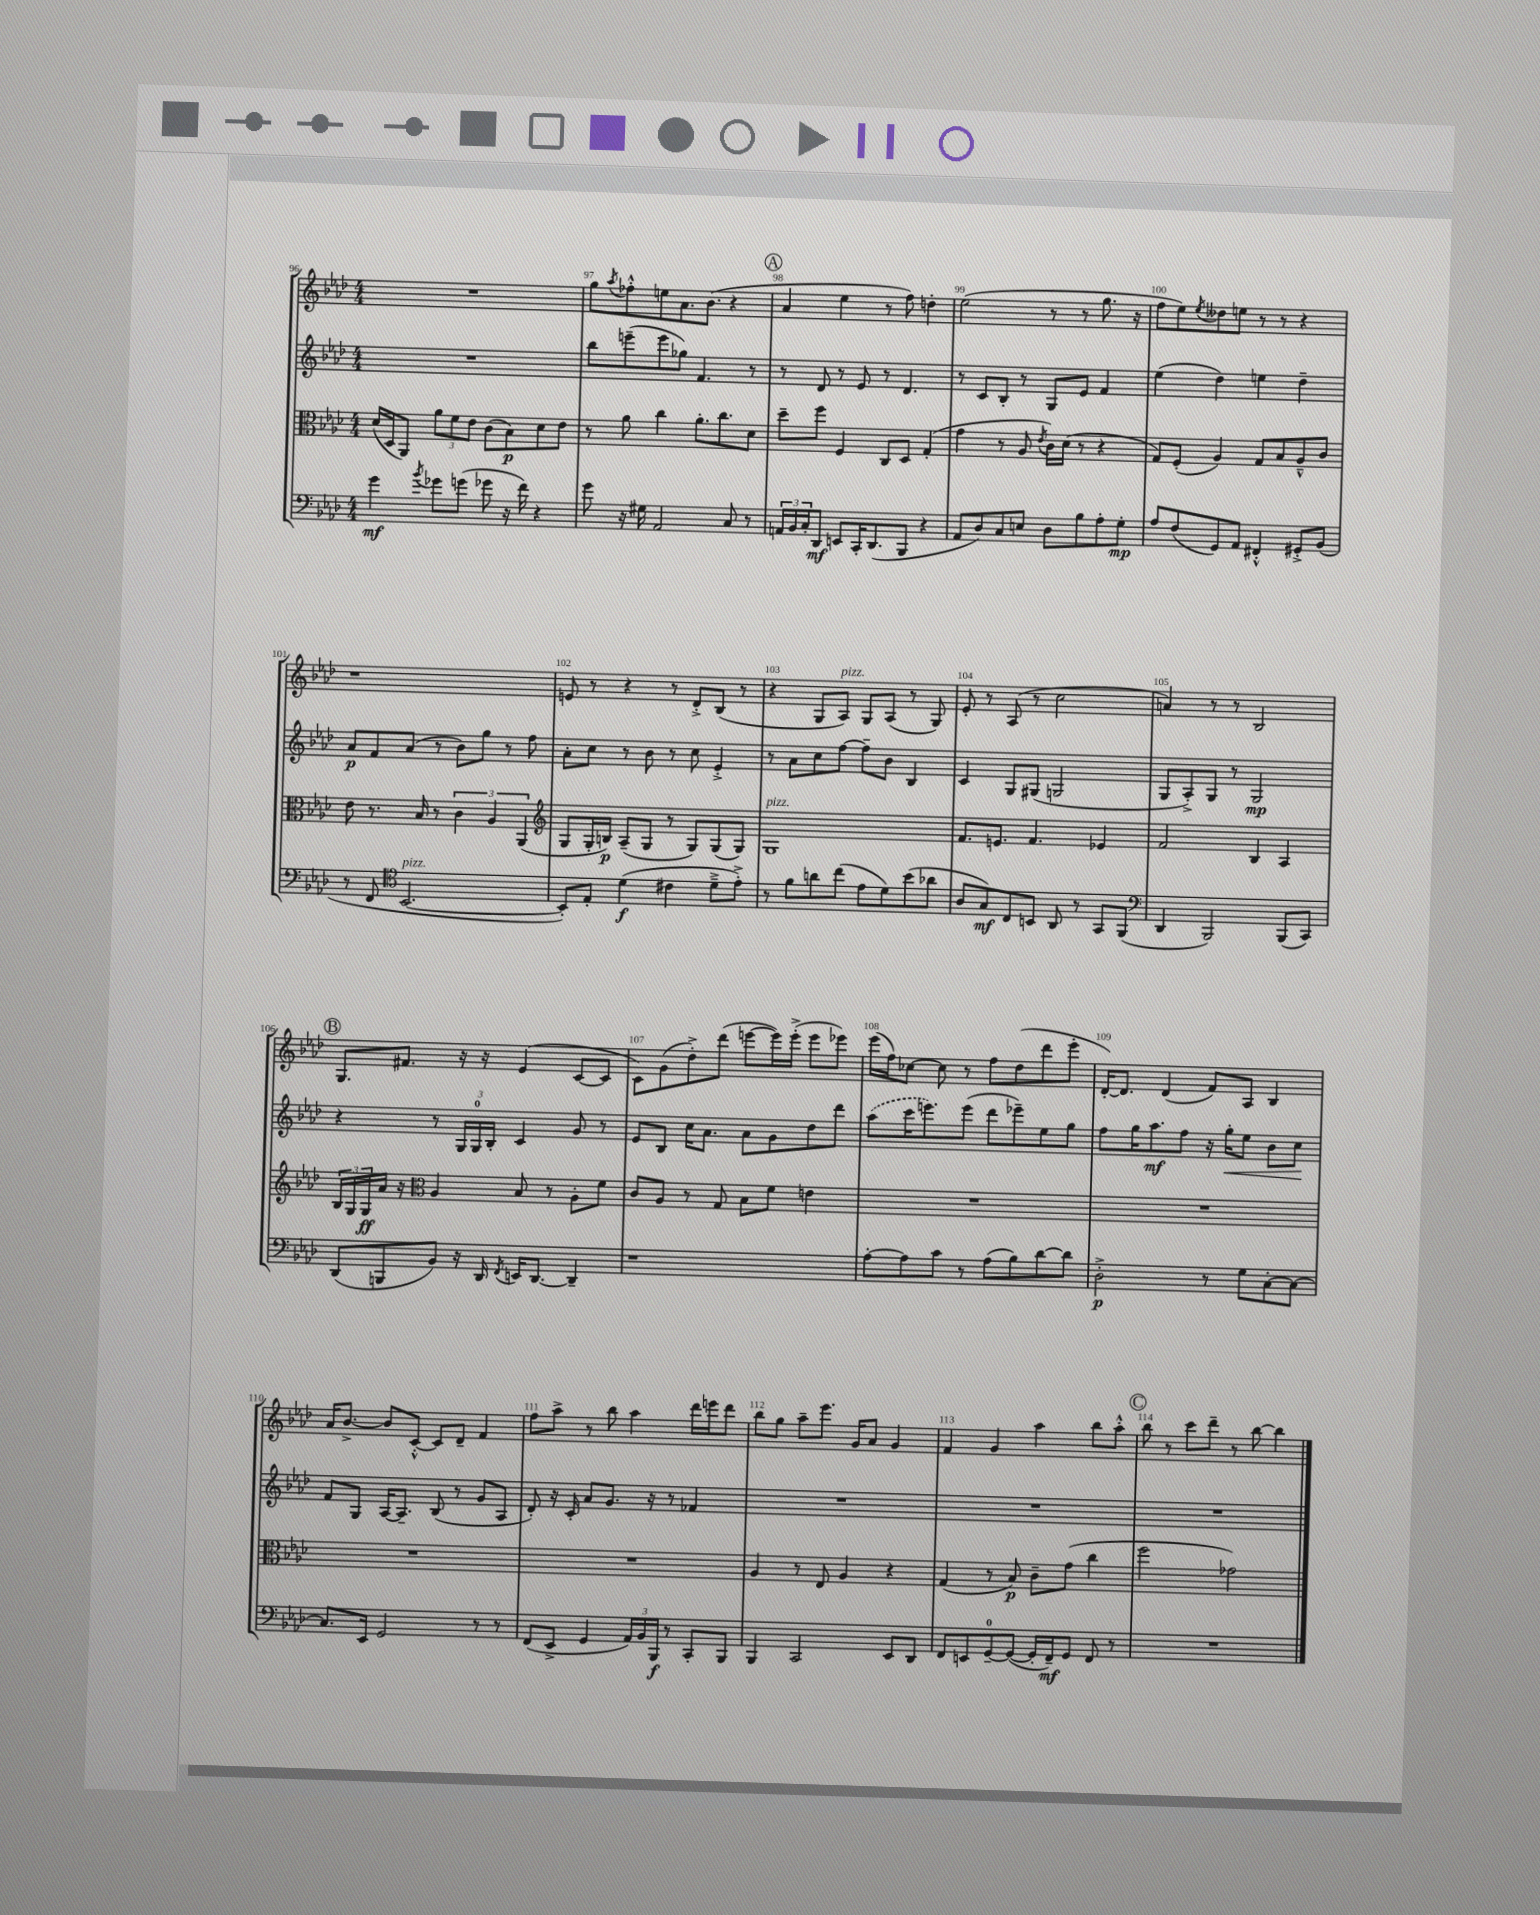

**kern	**kern	**kern	**kern
*staff4	*staff3	*staff2	*staff1
*clefF4	*clefC3	*clefG2	*clefG2
*k[b-e-a-d-]	*k[b-e-a-d-]	*k[b-e-a-d-]	*k[b-e-a-d-]
*M4/4	*M4/4	*M4/4	*M4/4
4g\	(16d-/LL	1r	1r
.	16D-/J	.	.
.	8AA-/J)	.	.
8qb-/	.	.	.
8g-\L	12a-\L	.	.
.	12f\	.	.
(8g\J	.	.	.
.	12e-\J	.	.
8g-\	(8c\L	.	.
16r	8B-\)	.	.
16f\)	.	.	.
4r	8d-\	.	.
.	8e-\J	.	.
=	=	=	=
8g\	8r	8bb-\L	8gg\L
.	.	.	8qaa-/
16r	8a-\	(8eee~\	8ff-'^^\
16G#\	.	.	.
2AA-/	4cc\	8eee\	8ee\
.	.	8gg-\J)	8.a-\
.	8.a-'\L	4.f/	.
.	.	.	(8.b-\J
.	8.cc\	.	.
8C/	.	.	4r
8r	8d-\J	8r	.
=	=	=	=
24AA/LL	8dd-~\L	8r	4a-/
24BB-/	.	.	.
24C'/J	.	.	.
8DD-/J	8ff\J	8d-/	.
8EE/L	4F/	8r	4ee-\
16CC'/K	.	8e-/	.
(8.DD-/	.	.	.
.	8C/L	8r	8r
8BBB-/J	8D-/J	4.d-/	8ff\)
4r	(4G'/	.	4dd'\
=	=	=	=
8AA-/L	4g\	8r	(2ee-\
8D-/)	.	8c/L	.
8C/	8r	8B-'/J	.
8E/J	8A-/	8r	.
.	8qe-/	.	.
8D-\L	16c\LL)	8G/L	8r
.	(16d-\JJ	.	.
8B-\	8r	8e-/J	8r
8A-'\	4r	4f/	8.gg\
8G'\J	.	.	.
.	.	.	16r
=	=	=	=
8A-/L	8G/L)	(4ee-\	8ff\L
(8F/	(8F'/J	.	8ee-\)
.	.	.	8qee-/
8GG/)	4A-/)	4dd-\)	8dd--\
8AA-/J	.	.	8ee\J
4FF#'^^/	8G/L	4ee\	8r
.	8B-/	.	8r
8GG#'^/L	8A-~^^/	4dd-~\	4r
(8BB-/J	8c/J	.	.
=	=	=	=
8r	8e-\	8a-/L	1r
8FF/	8.r	8f/	.
*clefC4	*	*	*
[2.BB-/	.	(8a-/J	.
.	16B-/	.	.
.	8r	8r	.
.	6c\	8b-\L)	.
.	.	8gg\J	.
.	6A-/	.	.
.	.	8r	.
.	(6AA-/	.	.
.	.	8ff\	.
=	=	=	=
*	*clefG2	*	*
8BB-'/]L)	8G/L	8a-'\L	8e/
8E-'/J	16G'/L	8cc\J	8r
.	16B/JJ)	.	.
(4d-\	(8A-~/L	8r	4r
.	8G/J	8b-\	.
4c#\	8r	8r	8r
.	8G/L)	8cc\	8d-'^/L
8d-~^\L	(8G/	4e-'^/	(8B-/J
8e-'^\J)	8G/J)	.	8r
=	=	=	=
8r	1G	8r	4r
8f\L	.	8a-\L	.
8a\	.	8cc\	8G/L
(8cc\J	.	[8ff\J	8A-/J)
8e-\L	.	8ff~\]L	8G/L
8d-\)	.	8b-\J	(8A-/J
(8b-\	.	4B-/	8r
8a-\J	.	.	8G/)
=	=	=	=
8A-/L	8.f/L	4c/	8e-'/
8G/)	.	.	8r
.	8.e/J	.	.
8C/	.	8G/L	(8A-/
8BB/J	4.f/	(8G#/J	8r
8AA-/	.	2G/	2cc\
8r	.	.	.
8GG/L	4e-/	.	.
(8FF/J	.	.	.
=	=	=	=
*clefF4	*	*	*
4DD-/	2f/	8G/L	4a/)
.	.	8A-'^/)	.
2BBB-/)	.	8G/J	8r
.	.	8r	8r
.	4B-/	2G/	2B-/
(8BBB-/L	4A-/	.	.
8CC/J)	.	.	.
=	=	=	=
(8DD-/L	24B-/LL	4r	8.G/L
.	24G/	.	.
.	24G/	.	.
8BBB/	16a-/JJ	.	.
.	16r	.	8.f#/J
*	*clefC3	*	*
8BB-/J)	4A-/	8r	.
16r	.	24G/LL	16r
.	.	24G/	.
16DD-/	.	.	16r
.	.	24B-'/JJ	.
8qFF/	.	.	.
16EE/LK	8B-/	4c/	(4e-/
[8.DD-/J	.	.	.
.	8r	.	.
4DD-~/]	8A-'\L	8g/	[8c/L
.	8f\J	8r	8c/]J
=	=	=	=
1r	8c/L	8e-/L	8c\L)
.	8A-/J	8B-/J	(8g\
.	8r	16cc\LK	8dd-'^\)
.	.	8.a-\J	.
.	8G/	.	(8ddd-\J
.	8B-\L	8a-\L	[8eee\L
.	8f\J	8g\	16eee\]L)
.	.	.	(16eee'^\JJ
.	4e\	8dd-\	8eee\L
.	.	8ddd-\J	8eee-\J)
=	=	=	=
[8A-'\L	1r	(8aa-\L	(16eee-\LL
.	.	.	16ff\J)
8A-\]	.	16ccc\K	[8cc-\J
.	.	8.eee\)	.
8c\J	.	.	8cc-\]
8r	.	(8eee\J	8r
(8A-\L	.	8ddd-\L	8ff\L
8B-\)	.	8eee-~\)	(8dd-\
[8d-\	.	8ee-\	8ddd-\
8d-\]J	.	8gg\J	8eee-'\J
=	=	=	=
2D-'^\	1r	8ff\L	[16d-'/LK)
.	.	.	8.d-/]J
.	.	16gg\K	.
.	.	8.aa-\	.
.	.	.	(4d-/
.	.	8ff\J	.
8r	.	16r	8f/L)
.	.	16gg'\LK	.
8G\L	.	8ee-\J	8A-/J
[8C'\	.	8b-\L	4B-/
8C\_J	.	8cc\J	.
=	=	=	=
8.C/]L	1r	8f/L	16a-/LK
.	.	.	[8.b-^/J
.	.	8G/J	.
16EE-/Jk	.	.	.
2GG/	.	[16A-/LK	8b-/]L
.	.	8.A-~/]J	.
.	.	.	[8c'^^/J
.	.	(8B-/	8c/]L
.	.	8r	8d-~/J
8r	.	8g/L	4f/
8r	.	8A-/J	.
=	=	=	=
(8FF/L	1r	8d-'/)	8ff\L
8EE-^/J	.	16r	8aa-^\J
.	.	16c'/	.
4GG/	.	8a-/L	8r
.	.	8.g/J	8bb-\
24AA-/LL)	.	.	4aa-\
24BB-/	.	.	.
.	.	16r	.
24BBB-/JJ	.	.	.
8r	.	8r	.
8CC'/L	.	4f-/	16ddd-\LL
.	.	.	16eee\J
8BBB-/J	.	.	8ddd-\J
=	=	=	=
4BBB-/	4A-/	1r	8bb-\L
.	.	.	8gg\J
2CC/	8r	.	8aa-~\L
.	8E-/	.	8.eee-\J
.	4A-/	.	.
.	.	.	16g/LK
.	.	.	8a-/J
8EE-/L	4r	.	4g/
8DD-/J	.	.	.
=	=	=	=
8FF/L	(4G/	1r	4f/
8EE/	.	.	.
[8GG~/	8r	.	4g/
(8GG/_J	8B-/)	.	.
16GG'/]LL	8c~\L	.	4aa-\
16FF~/J)	.	.	.
8GG/J	(8g\J	.	.
8FF/	4cc\	.	8bb-\L
8r	.	.	8aa-'^^\J
=	=	=	=
1r	2ff\	1r	8bb-\
.	.	.	8r
.	.	.	8ccc\L
.	.	.	8ddd-~\J
.	2g-\)	.	8r
.	.	.	[8bb-\
.	.	.	4bb-\]
==	==	==	==
*-	*-	*-	*-
